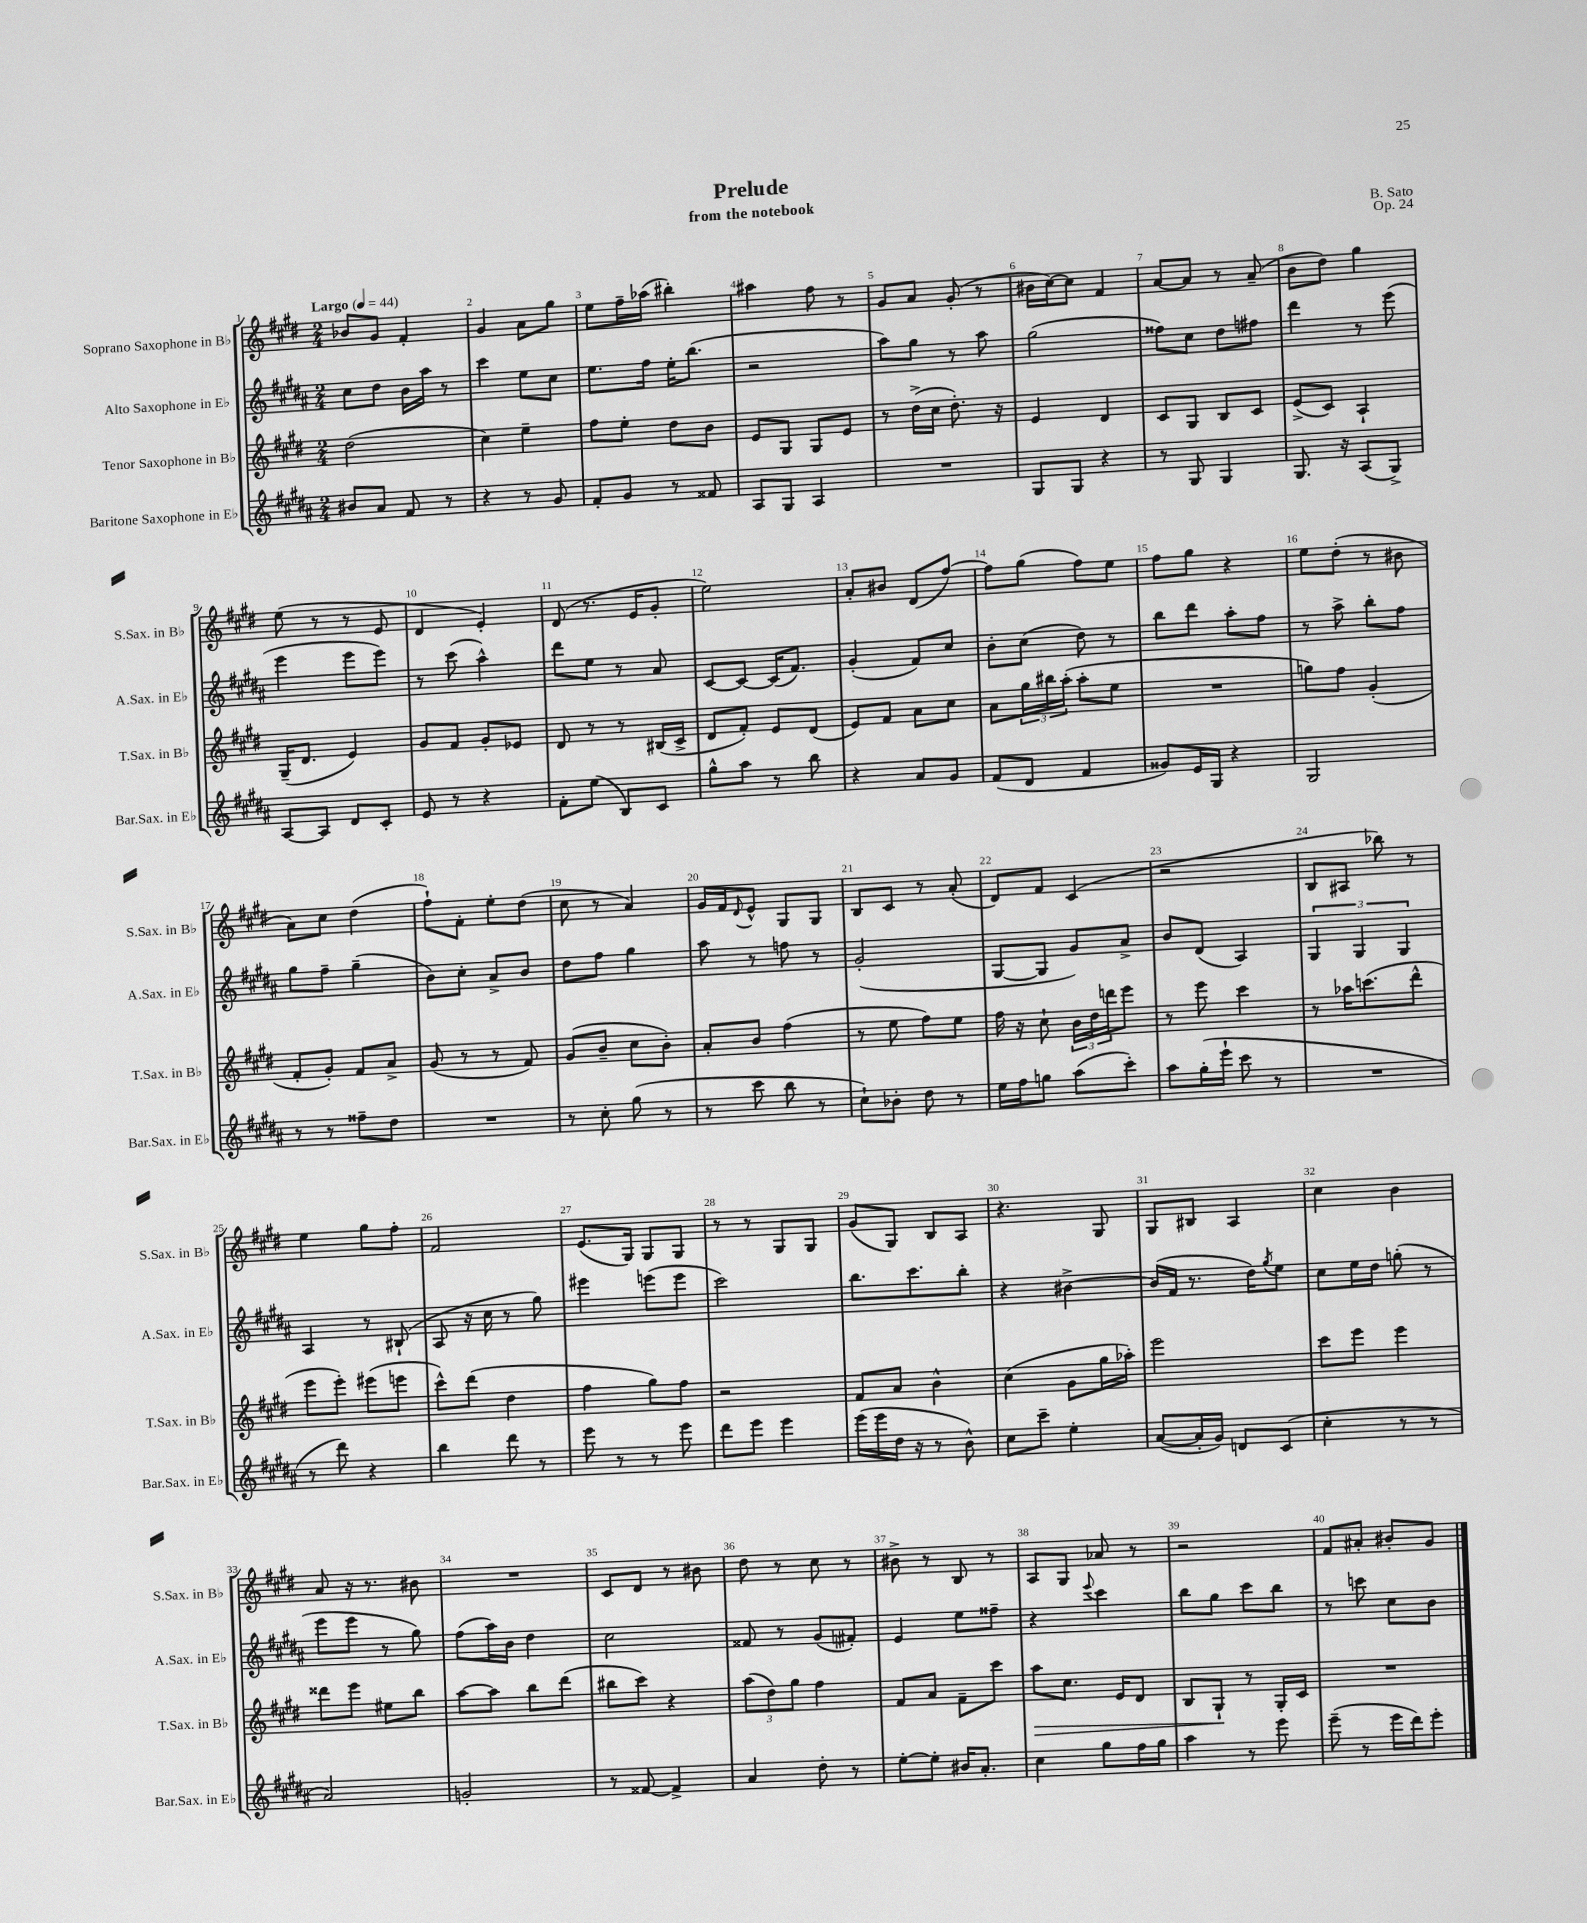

**kern	**kern	**kern	**kern
*staff4	*staff3	*staff2	*staff1
*clefG2	*clefG2	*clefG2	*clefG2
*k[f#c#g#d#a#]	*k[f#c#g#d#]	*k[f#c#g#d#a#]	*k[f#c#g#d#]
*M2/4	*M2/4	*M2/4	*M2/4
*MM44	*MM44	*MM44	*MM44
8b#	(2dd#	8cc#	8b-
8a#	.	8dd#	8g#
8f#	.	16b	4f#'
.	.	16aa#	.
8r	.	8r	.
=	=	=	=
4r	4cc#)	4ccc#	4g#
8r	4ee~	8ee	8a
8g#	.	8cc#	8gg#
=	=	=	=
8f#'	8ff#	8.ee	8ee
8g#	8ee'	.	16ff#~
.	.	16ff#	(16aa-
8r	8dd#	16ee'	4bb#')
.	.	(8.bb	.
8f##	8b	.	.
=	=	=	=
8A#	8e	2r	4aa#
8G#	8G#	.	.
4A#	8G#	.	8ff#
.	8e	.	8r
=	=	=	=
2r	8r	8aa#)	8g#
.	(16dd#^	8gg#	8a
.	16cc#	.	.
.	8.dd#')	8r	(8g#'
.	.	8aa#	8r
.	16r	.	.
=	=	=	=
8G#	4e	(2gg#	16b#
.	.	.	[16cc#)
8G#	.	.	8cc#]
4r	4d#	.	4f#
=	=	=	=
8r	8c#	8ff##)	[8a
8G#	8G#	8cc#	8a]
4G#	8B	8dd#	8r
.	8c#	8ff#	(8a~
=	=	=	=
8.G#	(8e^	4ddd#	8b
.	8c#)	.	8dd#)
16r	.	.	.
(8A#	4A`	8r	4gg#
8G#^)	.	(8eee	.
=	=	=	=
[8A#	(16G#~	4eee	(8ee
.	8.d#	.	.
8A#]	.	.	8r
8d#	4e)	8eee	8r
8c#'	.	8eee)	8e
=	=	=	=
8e	8g#	8r	4d#
8r	8f#	(8ccc#	.
4r	8g#'	4aa#^^)	4e')
.	8e-	.	.
=	=	=	=
8f#'	8d#	8ddd#	(8d#
(8ee	8r	8ee	8.r
8B)	8r	8r	.
.	.	.	16e
8c#	(16B#	8a#	8g#'
.	16c#^	.	.
=	=	=	=
8gg#^^	8d#	[8c#	2ee)
8aa#	8f#')	8c#_	.
8r	8e	(16c#]	.
.	.	8.f#)	.
8bb	(8d#	.	.
=	=	=	=
4r	8e)	(4g#'	8a'
.	8f#	.	8b#
8a#	8a	8f#)	(8d#
8g#	8cc#	8cc#	[8ff#)
=	=	=	=
(8f#	8a	8b'	8ff#]
8d#	24gg#	(8cc#	(8gg#
.	24bb#	.	.
.	(24aa'	.	.
4f#	8aa'	8dd#)	8ff#)
.	8ee	8r	8ee
=	=	=	=
8g##)	2r	8bb	8ff#
16e	.	8ddd#	8gg#
16G#	.	.	.
4r	.	8aa#'	4r
.	.	8ff#	.
=	=	=	=
2G#	8gg)	8r	8ee
.	8ff#	8aa#^	(8dd#'
.	(4g#'	8bb'	8r
.	.	8ff#	8b#
=	=	=	=
8r	8f#'	8gg#	8a)
8r	8g#')	8ff#~	8cc#
8ff##~	8f#	(4gg#~	(4dd#
8dd#	8a^	.	.
=	=	=	=
2r	(8g#	8b)	8ff#`)
.	8r	8cc#'	8f#'
.	8r	8a#^	8ee'
.	8f#)	8b	(8dd#
=	=	=	=
8r	(8g#	8dd#	8cc#
8cc#'	8b~	8ff#	8r
(8gg#	8cc#	4gg#	4a)
8r	8b')	.	.
=	=	=	=
8r	8a'	8aa#	16g#
.	.	.	16f#
.	.	.	8qqd#
8ccc#	8b	8r	8e^^
8bb	(4ff#	8ff	8G#
8r	.	8r	8G#
=	=	=	=
8cc#`)	8r	(2g#'	8B
8b-'	8ee	.	8c#
8dd#	8ff#)	.	8r
8r	8ee	.	(8a'
=	=	=	=
16ee	16ff#	[8G#	8d#)
16ff#	16r	.	.
8gg	8cc#`	8G#]	8f#
(8aa#	24b	8g#)	(4c#
.	24dd#	.	.
.	24ddd	.	.
8ccc#')	8eee	8a#^	.
=	=	=	=
8aa#	8r	8b	2r
(16gg#'	8eee	(8d#	.
16eee`	.	.	.
8ccc#	4ccc#	4A#)	.
8r	.	.	.
=	=	=	=
2r	8r	6G#	8B
.	16aa-	.	8A#
.	.	6G#	.
.	(8.ccc	.	.
.	.	.	8bb-)
.	.	6G#	.
.	8ddd#^^	.	8r
=	=	=	=
8r	8eee	4A#	4ee
8ddd#)	8eee')	.	.
4r	(8eee#	8r	8gg#
.	8eee	(8B#`	8ff#'
=	=	=	=
4bb	8ccc#^^)	8A#	2f#
.	(8ddd#	16r	.
.	.	16cc#	.
8ddd#	4dd#	8r	.
8r	.	8gg#)	.
=	=	=	=
8eee	4ff#	4eee#	(8.e
8r	.	.	.
.	.	.	16G#)
8r	8gg#)	(8eee	8G#
8eee	8ff#	8eee	8G#
=	=	=	=
8ddd#	2r	2ccc#)	8r
8eee	.	.	8r
4eee	.	.	8G#
.	.	.	8G#
=	=	=	=
(16eee	8f#	8.bb	(8g#
16eee	.	.	.
16dd#	8a	.	8G#)
16r	.	8.ccc#	.
8r	4b^^	.	8B
8b^^)	.	8bb'	8A
=	=	=	=
8cc#	(4cc#	4r	4.r
8ccc#~	.	.	.
4ee'	8g#	[4b#^	.
.	16gg#	.	8G#
.	16aa-')	.	.
=	=	=	=
([8a#	2eee	(16b#]	8G#
.	.	16f#	.
16a#']	.	8.r	8B#
16g#)	.	.	.
8d	.	.	4A
.	.	16dd#)	.
.	.	8qgg#	.
(8c#	.	8ee	.
=	=	=	=
4cc#'	8ccc#	8cc#	4cc#
.	8eee	16ee	.
.	.	16dd#	.
8r	4eee	(8gg'	4b
8r	.	8r	.
=	=	=	=
2a#)	8ddd##	8eee	8a
.	8eee	8eee	16r
.	.	.	8.r
.	8ee#	8r	.
.	8bb	8gg#)	8b#
=	=	=	=
2g'	[8aa	(8ff#	2r
.	8aa]	16aa#)	.
.	.	16b	.
.	8bb	4dd#	.
.	(8ddd#	.	.
=	=	=	=
8r	8bb#	2cc#	8c#
[8f##	8ccc#)	.	8d#
4f##^]	4r	.	8r
.	.	.	8b#
=	=	=	=
4a#	(12aa	8f##	8dd#
.	12dd#)	.	.
.	.	8r	8r
.	12gg#	.	.
8dd#'	4ff#	(8g#	8cc#
8r	.	8f#')	8r
=	=	=	=
[8ee'	8f#	4e	8b#^
8ee']	8a	.	8r
16b#	8f#~	8ee	8B
8.a#'	.	.	.
.	8ccc#	8ff##~	8r
=	=	=	=
4cc#	8aa	4r	8A
.	8.cc#	.	8G#
.	.	8qqeee	.
8gg#	.	4ccc#	8a-
.	16e	.	.
16ff#	8d#	.	8r
16gg#	.	.	.
=	=	=	=
4aa#	8B	8bb	2r
.	8G#`	8gg#	.
8r	8r	8ccc#	.
8eee	16G#'	8bb	.
.	16c#	.	.
=	=	=	=
(8eee~	2r	8r	8f#
8r	.	8ccc	8a#'
16eee	.	8cc#	8b#'
16ddd#)	.	.	.
8eee'	.	8b	8g#
==	==	==	==
*-	*-	*-	*-
